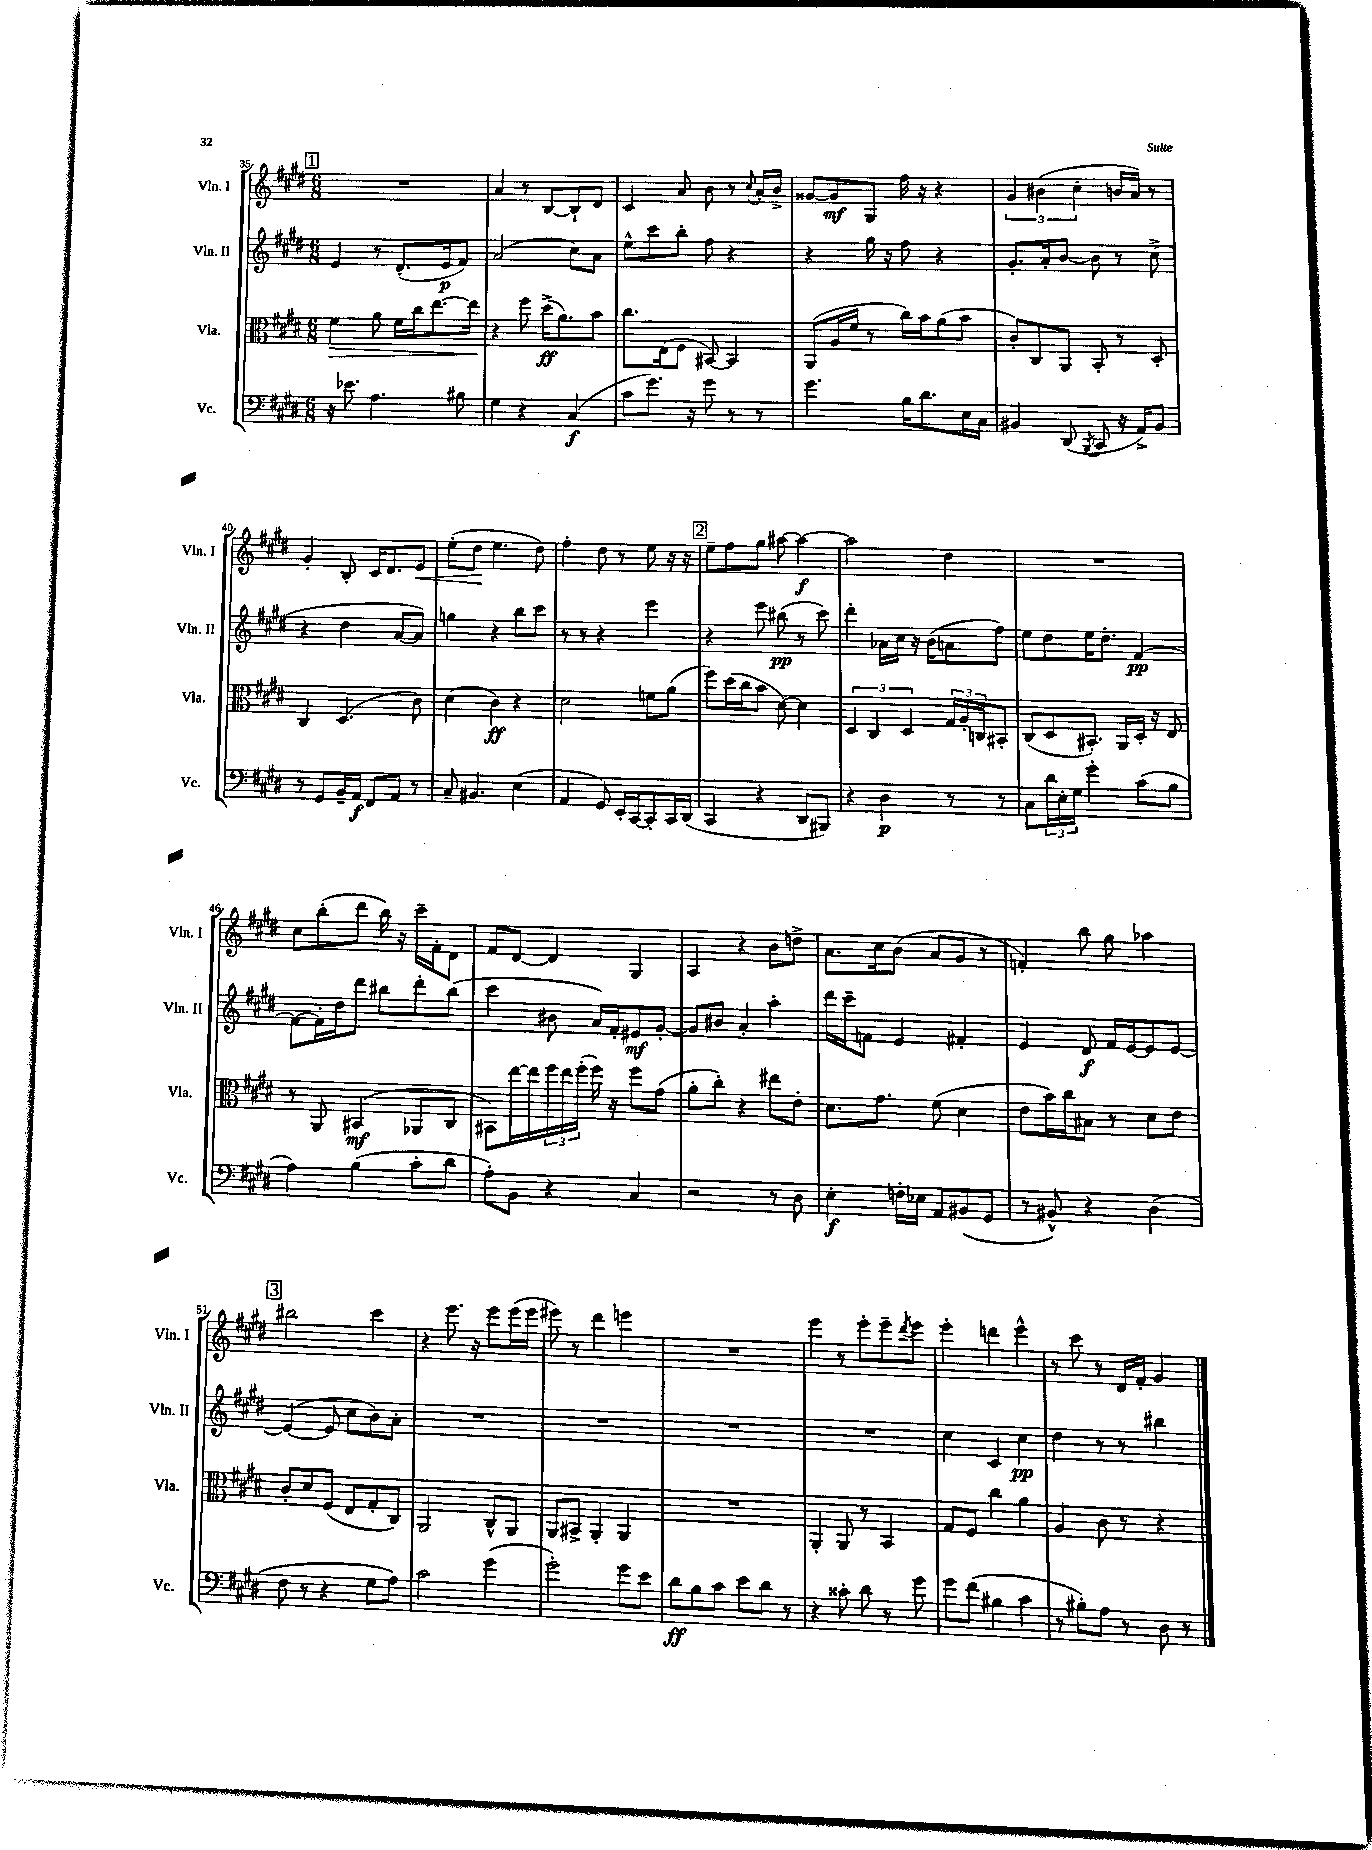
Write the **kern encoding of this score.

**kern	**kern	**kern	**kern
*staff4	*staff3	*staff2	*staff1
*clefF4	*clefC3	*clefG2	*clefG2
*k[f#c#g#d#]	*k[f#c#g#d#]	*k[f#c#g#d#]	*k[f#c#g#d#]
*M6/8	*M6/8	*M6/8	*M6/8
16r	4f#	4e	2.r
8.e-	.	.	.
4.A	8a	8r	.
.	16f#	(8.d#'	.
.	16cc#	.	.
.	[8.ee	.	.
.	.	16e	.
8B#	.	8f#)	.
.	16ee]	.	.
=	=	=	=
4G#	4r	(2a	4a
4r	8ff#	.	8r
.	(16dd#^	.	[8B
.	8.a)	.	.
(4C#	.	8cc#)	8B`]
.	8b	8a	8d#
=	=	=	=
8c#	8.cc#	8ee^^	4c#
8.g#)	.	8ccc#	.
.	(16E	.	.
.	8F#	8bb'	8a
16r	.	.	.
8g#	[8BB#)	8ff#	8b
8r	4BB#]	4r	8r
.	.	.	8qqcc#
8r	.	.	16a'
.	.	.	16b^
=	=	=	=
4.g#	(8AA	4r	[8g##
.	16A	.	8g##]
.	16f#	.	.
.	8r	16gg#	8G#
.	.	16r	.
16B	16cc#)	8ff#	16ff#
8.d#	16b	.	16r
.	(8a	4r	4r
16E	8b	.	.
16C#	.	.	.
=	=	=	=
4BB#	8c#')	8.g#'	6g#
.	8C#	.	.
.	.	.	(6b#
.	.	16a'	.
(8DD#	8AA	[8b	.
.	.	.	6cc#'
8qBBB	.	.	.
8CC#	8BB'	8b]	.
16r	8r	8r	16b
16AA^)	.	.	16a)
8BB#	8D#'	(8cc#^	8r
=	=	=	=
8r	4C#	4r	4g#'
8GG#	.	.	.
16BB~	(4.D#	4dd#	8B'
16AA	.	.	.
8FF#	.	.	16c#
.	.	.	8.d#
8AA	.	[8a	.
8r	8c#)	8a])	8e
=	=	=	=
8C#~	(4d#	4gg	(8ee'
4.BB#	.	.	8dd#
.	4c#)	4r	4.ee
(4E	4r	8bb	.
.	.	8ccc#	8dd#)
=	=	=	=
4AA	2d#	8r	4ff#'
.	.	8r	.
8GG#)	.	4r	8dd#
16EE'	.	.	8r
[16CC#	.	.	.
8CC#']	8f	4eee	8ee
16CC#	(8a	.	16r
(16DD#	.	.	16r
=	=	=	=
4CC#	8ff#)	4r	8ee~
.	(16dd#	.	8ff#
.	16cc#	.	.
4r	8b	8eee	8gg#
.	[8d#)	(8bb#	[8aa#
8DD#	4d#]	8r	4aa#_
8BBB#)	.	8ccc#)	.
=	=	=	=
4r	6D#	4ddd#'	2aa#]
.	6C#	.	.
4D#	.	16a-	.
.	.	16cc#	.
.	6D#	.	.
.	.	16r	.
.	.	(16b	.
8r	24G#	8a	4dd#
.	24A'	.	.
.	24C	.	.
8r	8BB#'	8ff#)	.
=	=	=	=
8C#	(8C#	8ee	2.r
24d#	8D#	8dd#	.
24E'	.	.	.
24G#	.	.	.
4g#'	8.BB#')	16ee	.
.	.	8.dd#'	.
.	16AA	.	.
(8c#	16D#'	[4f#	.
.	16r	.	.
8B	8E	.	.
=	=	=	=
4A)	8r	8f#_	8cc#
.	8AA	16f#']	(8bb'
.	.	16dd#	.
(4B	(4BB#	8ddd#	8ddd#
.	.	8bb#	16bb)
.	.	.	16r
8c#'	8AA-	8ddd#'	16ccc#~
.	.	.	16f#'
8d#	8C#	(8bb#	8d#
=	=	=	=
8A')	8BB#)	4ccc#	8f#
8BB	[16ee	.	[8d#
.	16ee]	.	.
4r	24ff#	8b#	4d#]
.	24ee	.	.
.	(24ff#'	.	.
.	16ff#)	16a)	.
.	16r	16f#'	.
4C#	8ff#	8e#	4G#
.	(8g#	[8g#'	.
=	=	=	=
2r	8a'	8g#]	4A
.	8cc#')	8b#	.
.	4r	4a'	4r
8r	8ee#	4aa'	8b
8D#	8e'	.	8dd^
=	=	=	=
4E'	8.d#	16ddd#	8.a
.	.	16ccc#~	.
.	.	8f	.
.	8.g#	.	16cc#
16F'	.	4e	(8b
16E-	.	.	.
8AA	(8f#	.	8a
(8BB#	4d#	4f#'	8g#
8GG#	.	.	8r
=	=	=	=
8r	8e	4e	4f')
8BB#^^)	16b)	.	.
.	16cc#	.	.
4r	8B#	8d#	8bb
.	8r	16f#	8gg#
.	.	[16e	.
(4D#	8d#	8e]	4aa-
.	8e	[8e	.
=	=	=	=
8F#	8c#'	(4e_	2bb#
8r	8d#	.	.
4r	(8F#	8e]	.
.	8E	8cc#	.
8G#	8G#'	8b)	4ccc#
8A)	8C#)	8a'	.
=	=	=	=
2c#	2AA	2.r	4r
.	.	.	8.eee
.	.	.	16r
(4g#	8C#^^	.	8eee
.	8AA	.	(16eee
.	.	.	16eee
=	=	=	=
2g#')	8AA	2.r	8eee#)
.	8BB#^	.	8r
.	4AA'	.	4ddd#
8g#	4AA	.	4eee
8e	.	.	.
=	=	=	=
8d#	2.r	2.r	2.r
8B	.	.	.
8c#	.	.	.
8e	.	.	.
8d#	.	.	.
8r	.	.	.
=	=	=	=
4r	4AA'	2.r	4eee
8c##'	8AA	.	8r
8d#	8r	.	8eee'
8r	4BB	.	8eee~
.	.	.	8qddd#
8g#	.	.	8eee
=	=	=	=
8g#	8G#	4cc#	4eee'
(8f#	8F#	.	.
4B#	4cc#	4c#	4ddd
4c#	4a	4cc#	4eee^^
=	=	=	=
8r	4A	4dd#	8r
8B#')	.	.	8ccc#
8A	8c#	8r	8r
8r	8r	8r	16d#
.	.	.	16f#'
8D#	4r	4bb#	4g#
8r	.	.	.
==	==	==	==
*-	*-	*-	*-
